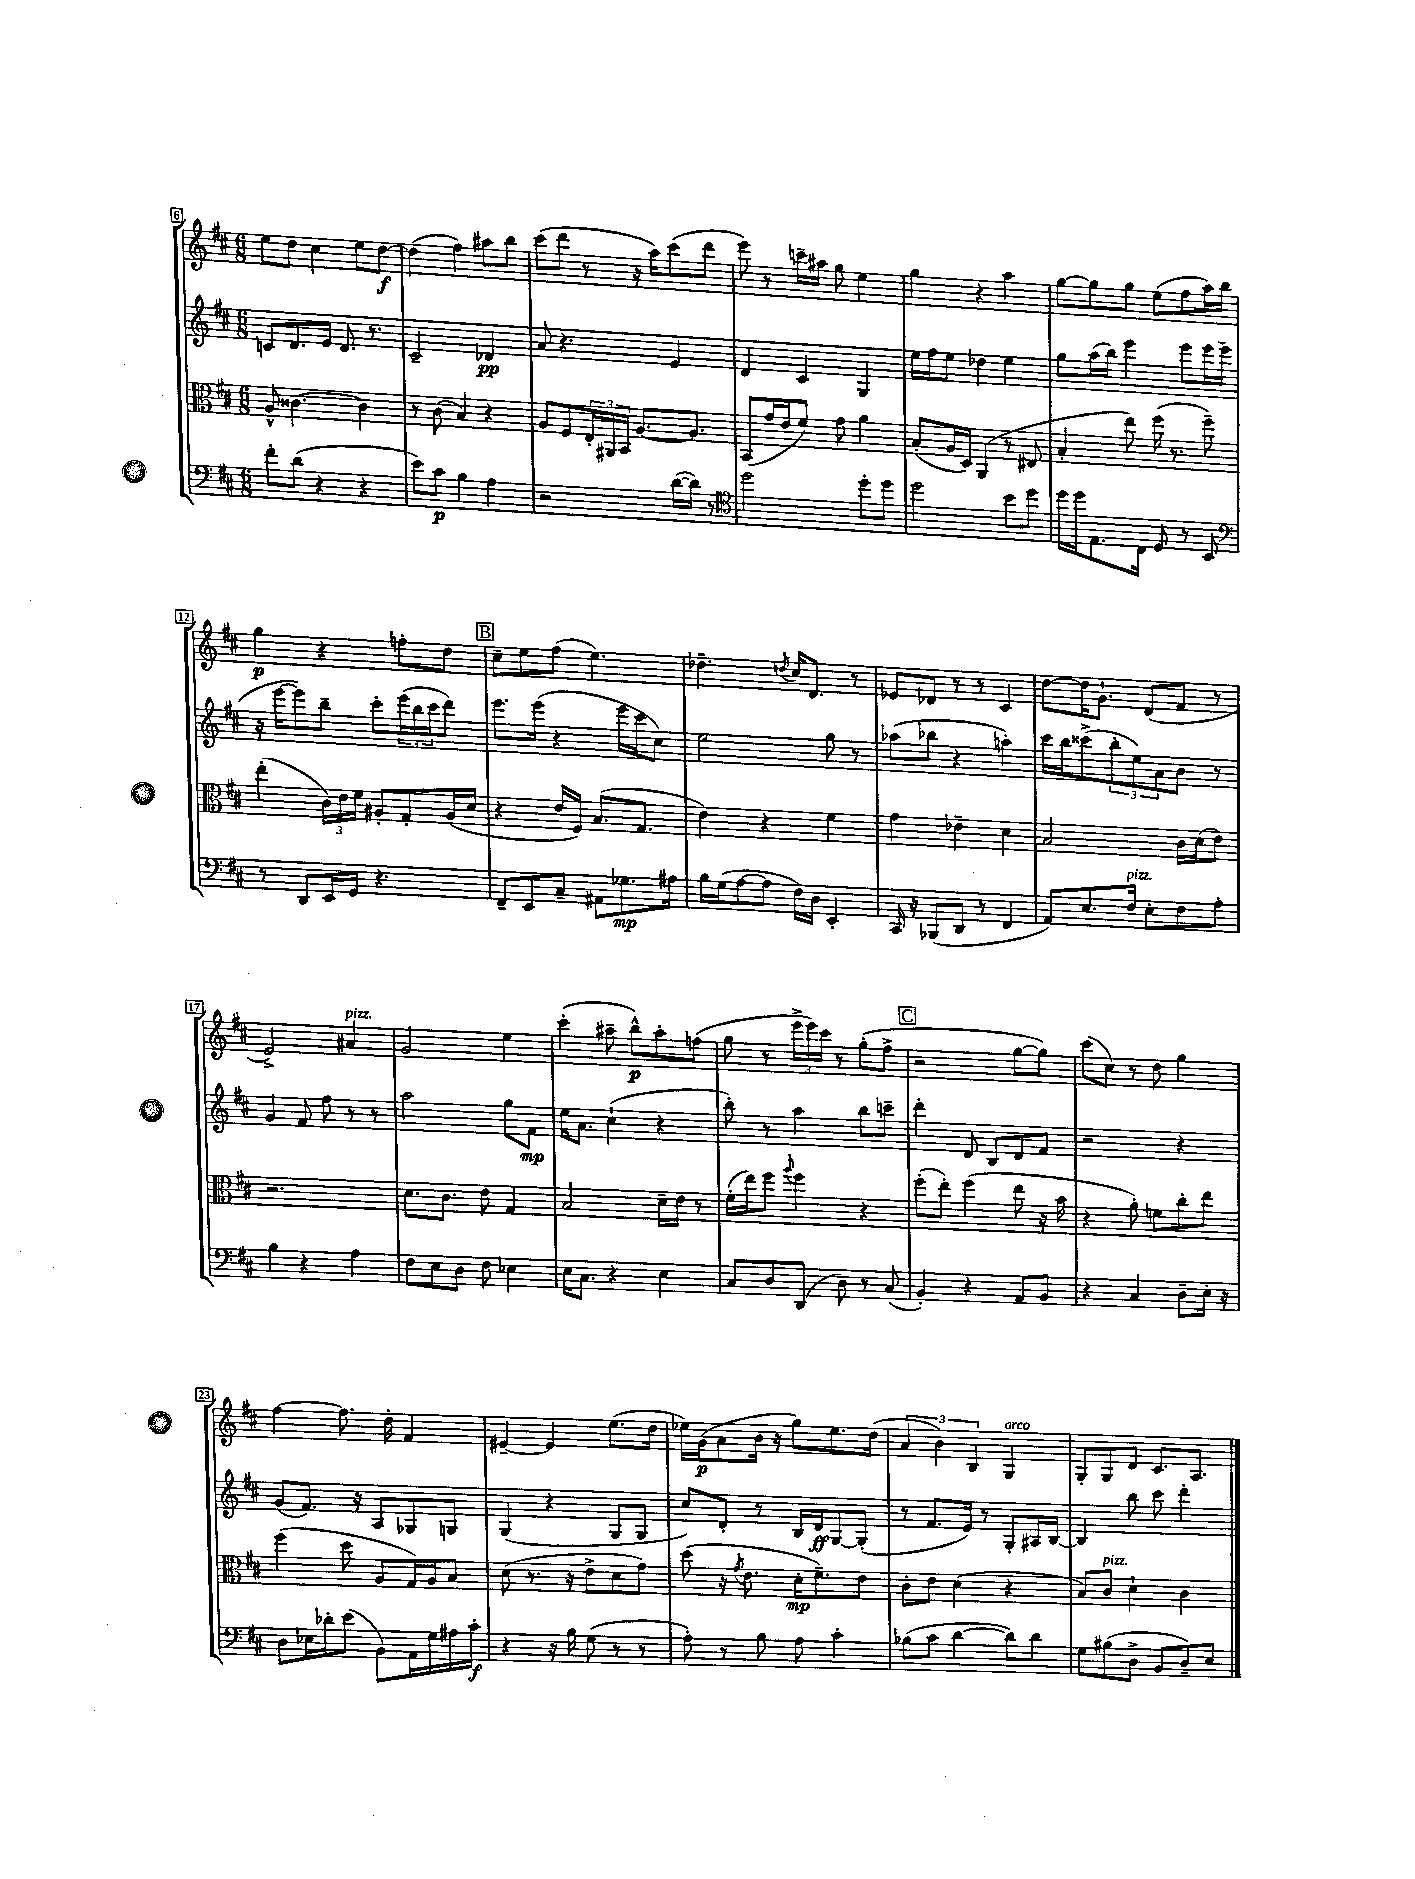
<<
\new StaffGroup <<
\new Staff = "s0" {
    \clef treble \key d \major \numericTimeSignature \time 6/8
    e''8 d''8 cis''4 e''8 d''8~\f |
    d''4( fis''4) ais''8 b''8 |
    cis'''8( d'''8 r8 r16 a''16) cis'''8( d'''8 |
    e'''8) r8 c'''16-- ais''16 g''8 e''4 |
    g''4 r4 a''4 |
    g''8~ g''8 g''8 e''8( fis''8 a''16) b''16 |
    g''4\p r4 f''8-. d''8 |
    \mark \markup { \box "B" } cis''8-- e''8 fis''8( e''4.) |
    des''4.-- \acciaccatura { d''8 } cis''16 d'8. r8 |
    ees'8 des'8 r8 r8 cis'4 |
    d''8~ d''16 g'8.-! d'8( fis'8 r8 |
    e'2->) ais'4^\markup { \italic "pizz." } |
    g'2 e''4 |
    cis'''4-.( ais''8-- b''8-^\p) ais''8-. f''8( |
    g''8 r8 \tuplet 3/2 { e'''16-> e'''16) cis'''16 } r8 g''8-.( fis''8-> |
    \mark \markup { \box "C" } r2 g''8~ g''8) |
    cis'''8( cis''8) r8 d''8 g''4 |
    fis''4~ fis''8. d''16-. fis'4 |
    eis'4~-- eis'4 e''8.( d''16 |
    ees''16) g'16\p( a'8 b'16 r16 g''8) ees''8. d''16( |
    \tuplet 3/2 { a'4 b'4) b4 } g4^\markup { \italic "arco" } |
    g8-. g8 d'8 cis'8. a8. \bar "|." |
}
\new Staff = "s1" {
    \clef treble \key d \major \numericTimeSignature \time 6/8
    c'8 d'8. e'16 d'8. r8. |
    cis'2-- des'4\pp |
    a'8 r4. e'4 |
    d'4 cis'4 g4 |
    e''16 fis''16 e''8 des''4 e''4 |
    g''8 a''16( b''16) e'''4 e'''8 e'''16 e'''16( |
    r16 e'''16~ e'''8) b''8-- cis'''8-. \tuplet 3/2 { e'''16( b''16 cis'''16 } d'''8) |
    \mark \markup { \box "B" } e'''8. e'''16( r4 e'''16 cis'''16 cis''8) |
    e''2 g''8 r8 |
    aes''8( bes''8 r4 a''4-.) |
    cis'''16 b''16 cisis'''8->( \tuplet 3/2 { b''8-. e''8) a'8 } b'8 r8 |
    g'4 fis'8 fis''8 r8 r8 |
    a''2 g''8 fis'8\mp |
    e''16 a'8. cis''4-!( r4 |
    b''8-.) r8 a''4 b''8 c'''8-- |
    \mark \markup { \box "C" } d'''4-. d'8 b8 d'8 fis'8 |
    r2 r4 |
    g'8( fis'8.) r16 a8 ges8 g8 |
    g4( r4 g8 g8 |
    cis''8) d'8-. r8 b16 d'16\ff g8~ g8-.( |
    r8 fis'8. e'16) r8 g8-. ais16 b16~ |
    b4 b''8 cis'''8 d'''4-. \bar "|." |
}
\new Staff = "s2" {
    \clef alto \key d \major \numericTimeSignature \time 6/8
    a8-^ cisis'4.~ cisis'4 |
    r8 cis'8( b4) r4 |
    a8 fis8 \tuplet 3/2 { e16-. ais,16 b,16 } a8.~ a8. |
    b,8( g'16 e'16 fis'8) g'8 a'4 |
    b8-.( a16 d16) a,4( r8 eis8 |
    b4-. e''8) fis''16( r8. fis''8--) |
    e''4-.( \tuplet 3/2 { cis'16) e'16 fis'16 } ais8-. g8-. ais16( d'16 |
    \mark \markup { \box "B" } r4 e'16 fis16) b8.( g8. |
    e'4) r4 fis'4 |
    g'4 ees'4-- d'4 |
    b2 cis'16 d'16( e'8) |
    r2. |
    d'8. cis'8. e'8 g4 |
    b2 d'16-- e'16 r8 |
    fis'16-.( e''16) fis''8 \appoggiatura { a''8 } fis''4 r4 |
    \mark \markup { \box "C" } fis''8-.( e''8-.) fis''4( e''8 r16 b'16 |
    r4 a'8-.) f'8 cis''8-. e''8 |
    fis''4( d''8 a8 g16) a16 b8 |
    d'8( r8. r16 e'8-> d'8 g'8) |
    d''8( r16 \acciaccatura { g'8 } e'8. d'16-.\mp fis'8.--) e'8 |
    cis'8-. e'8 d'4( r4 |
    b8) cis'8^\markup { \italic "pizz." } d'4-! cis'4 \bar "|." |
}
\new Staff = "s3" {
    \clef bass \key d \major \numericTimeSignature \time 6/8
    fis'8-. d'8( r4 r4 |
    e'8) cis'8\p b4 a4 |
    r2 d'16~( d'16) r8 |
    \clef tenor d''2 d''8-. d''8 |
    d''2 b'8 d''8 |
    d''16 d''16 e8. cis16 d8 r8 b,8 |
    \clef bass r8 d,8 e,16 g,16 r4. |
    \mark \markup { \box "B" } fis,8-- e,8 cis8-- ais,8 ges8.\mp ais16 |
    b16 g16( a8~ a8 fis16) d16 e,4-. |
    cis,16 r16 bes,,8( d,8 r8 fis,4 |
    a,8) e8. fis16^\markup { \italic "pizz." } e8-. fis8 a8-. |
    b4 r4 a4 |
    fis8 e8 d8 fis8 ees4 |
    e16 cis8. r4 e4 |
    cis8 d8 d,8( d8) r8 cis8( |
    \mark \markup { \box "C" } b,4-.) r4 a,8 b,8 |
    r4 cis4 d8-- e16-. r16 |
    d8 ees16 des'16-. e'8( b,8) a,16 g16 ais16 cis'16-.\f |
    r4 r16 b16 g8( r8 r8 |
    a8-.) r8 b8 a8 cis'4-. |
    bes8( cis'8 d'4~ d'8) d'8 |
    g8 bis8( d8-> b,8 d8--) e8 \bar "|." |
}
>>
>>
\layout { \context { \Score currentBarNumber = #6 \override BarNumber.stencil = #(make-stencil-boxer 0.1 0.3 ly:text-interface::print) } }
